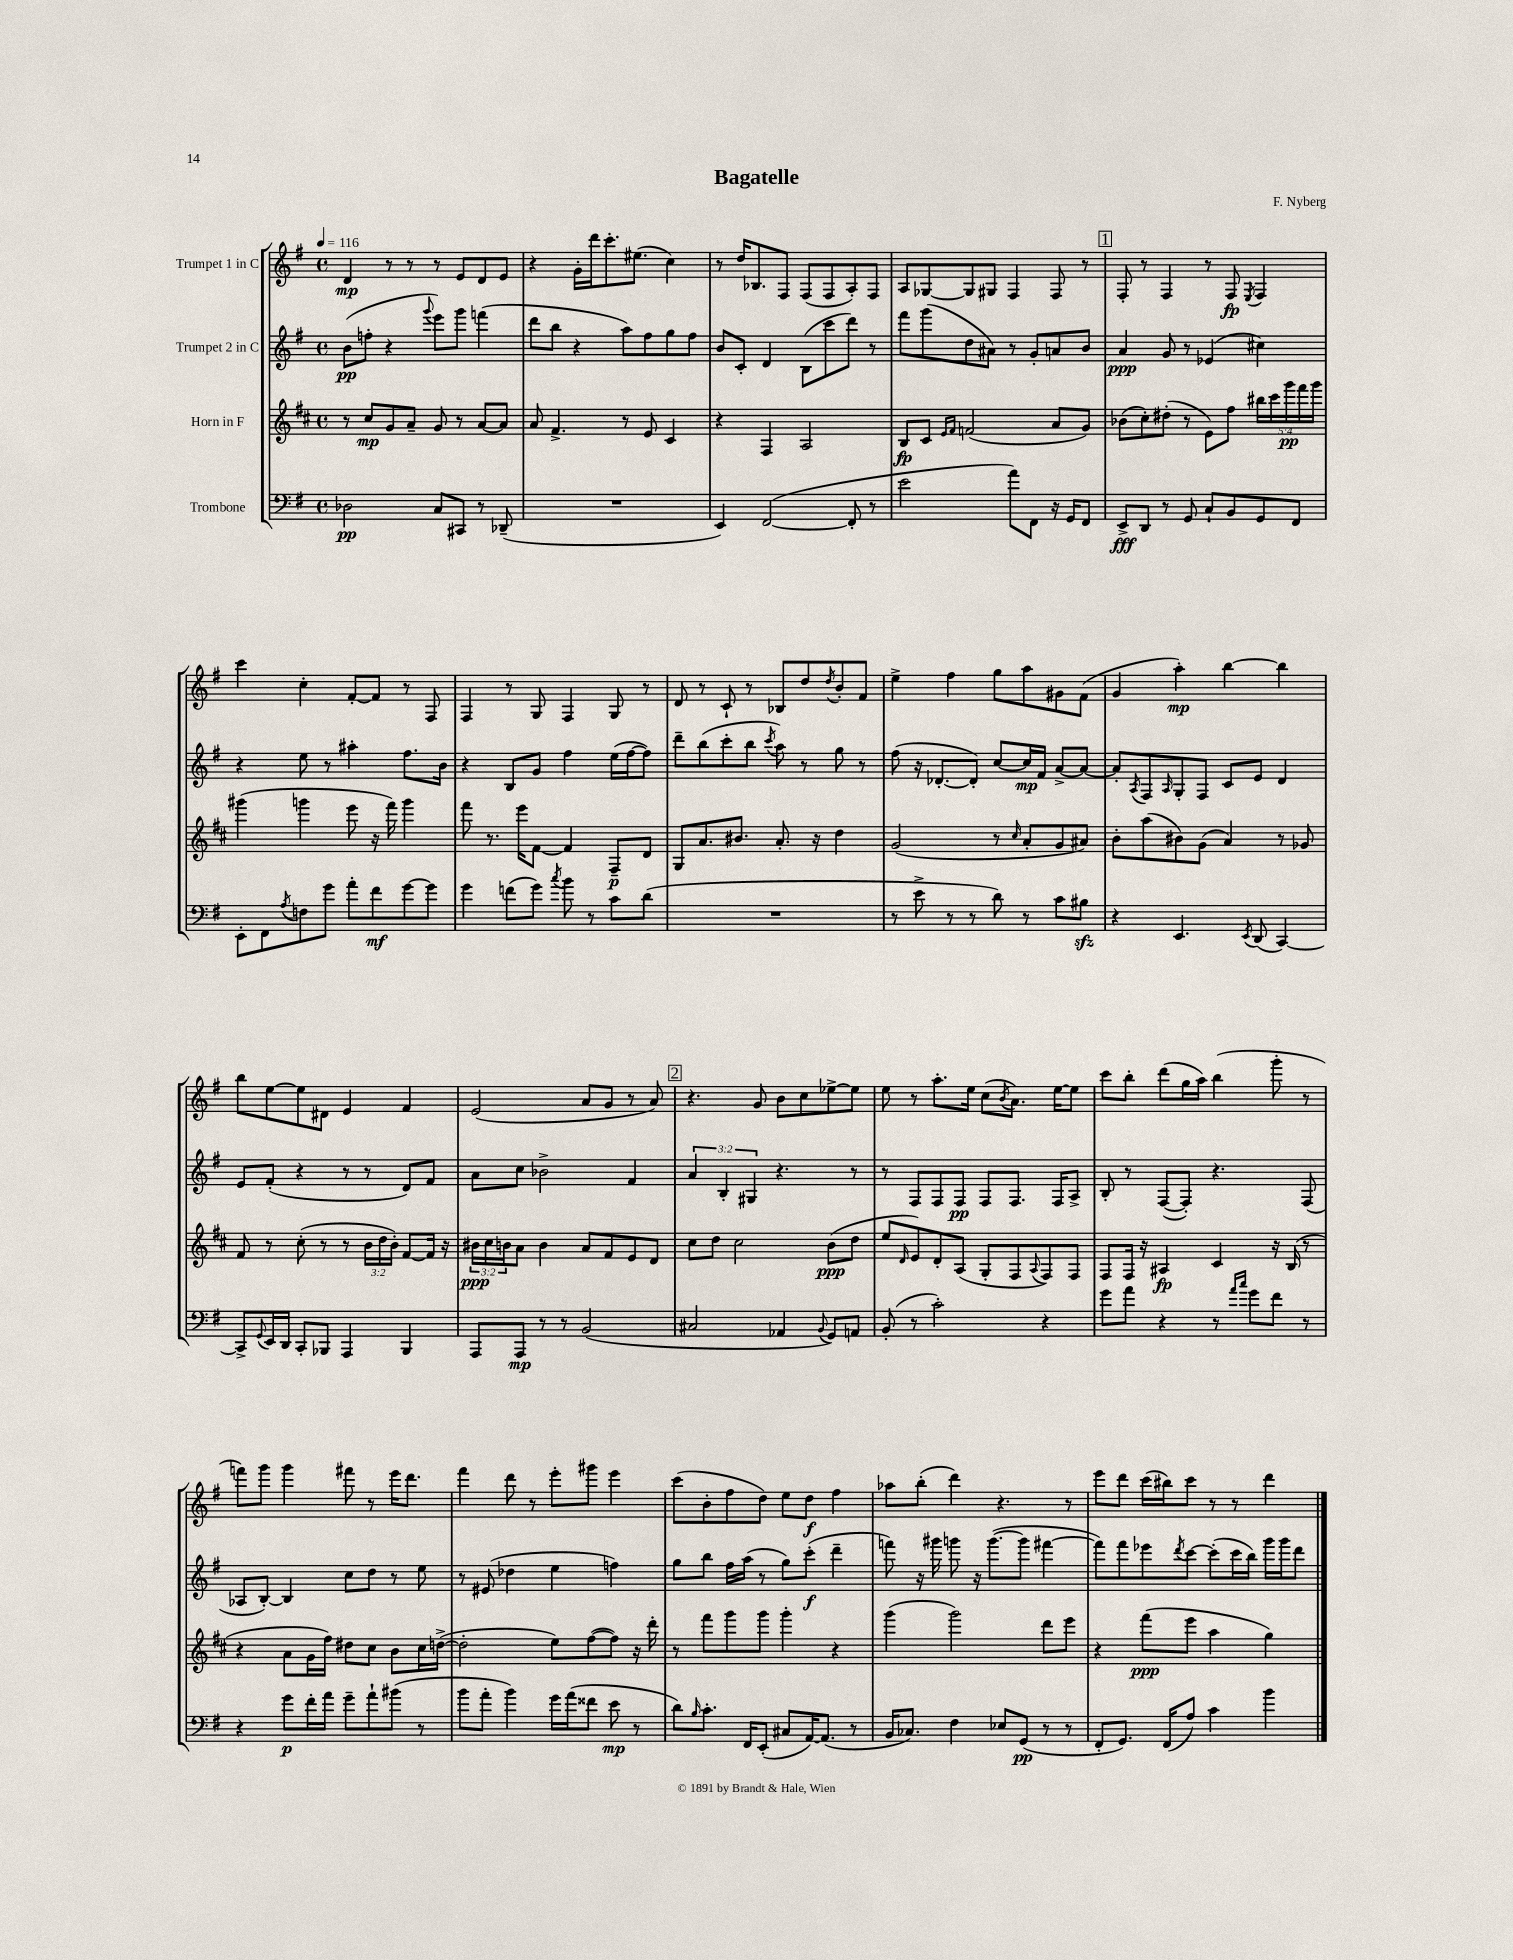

**kern	**kern	**kern	**kern
*staff4	*staff3	*staff2	*staff1
*clefF4	*clefG2	*clefG2	*clefG2
*k[f#]	*k[f#c#]	*k[f#]	*k[f#]
*M4/4	*M4/4	*M4/4	*M4/4
*met(c)	*met(c)	*met(c)	*met(c)
*MM116	*MM116	*MM116	*MM116
2D-\	8r	(8b\L	4d/
.	8cc#/L	8ff'\J	.
.	8g/	4r	8r
.	8a~/J	.	8r
.	.	8qqggg/	.
8C/L	8g/	8eee\L)	8r
8CC#/J	8r	8ggg\J	8e/L
8r	[8a/L	(4fff\	8d/
(8DD-~/	8a/]J	.	8e/J
=	=	=	=
1r	8a/	8ddd\L	4r
.	4.f#^/	8bb\J	.
.	.	4r	16g'\LL
.	.	.	16ddd\J
.	.	.	8.ccc'\
.	8r	8aa\L)	.
.	.	.	(8.ee#\J
.	8e/	8ff#\	.
.	4c#/	8gg\	4cc\)
.	.	8ff#\J	.
=	=	=	=
4EE/)	4r	8b/L	8r
.	.	8c'/J	16dd/LK
.	.	.	8.B-/
([2FF#/	4F#/	4d/	.
.	.	.	8F#/J
.	2A/	(8B\L	(8F#/L
.	.	8ccc\	8F#/
8FF#'/]	.	8ddd\J)	8A'/)
8r	.	8r	8F#/J
=	=	=	=
2e\	8B/L	8fff#\L	8A/L
.	8c#/J	(8ggg\	[8G-/
.	16qqe/LL	.	.
.	16qqf#/JJ	.	.
.	(2f/	8dd\	8G-/]
.	.	8a#\J)	8G#/J
8a\L)	.	8r	4F#/
8FF#\J	.	8g'/L	.
16r	8a/L	8a/	8F#/
16GG/LK	.	.	.
8FF#/J	8g/J)	8b/J	8r
=	=	=	=
8EE^/L	(8b-\L	4a/	8F#'/
8DD/J	8cc#'\)	.	8r
8r	(8dd#'\J	8g/	4F#/
8GG/	8r	8r	.
8C`/L	8e\L)	(4e-/	8r
8BB/	8ff#\J	.	8F#/
.	.	.	8qE/
8GG/	20bb#\LL	4cc#\)	4F#/
.	20ccc#\	.	.
.	20ggg\	.	.
8FF#/J	.	.	.
.	20fff#\	.	.
.	20ggg\JJ	.	.
=	=	=	=
8EE'\L	(4ggg#\	4r	4ccc\
8FF#\	.	.	.
8qA/	.	.	.
8F\	4ggg\	8ee\	4cc'\
8g\J	.	8r	.
8a'\L	8eee\	4aa#'\	[8f#'/L
8f#\	16r	.	8f#/]J
.	16fff#\)	.	.
[8g\	4ggg\	8.ff#\L	8r
8g\]J	.	.	8F#/
.	.	16b\Jk	.
=	=	=	=
4g\	8fff#\	4r	4F#/
.	8.r	.	.
(8f\L	.	8B/L	8r
.	16eee\LK	.	.
8g\J)	[8f#\J	8g/J	8G/
8qcc/	.	.	.
8b\	4f#/]	4ff#\	4F#/
8r	.	.	.
8c\L	8F#~/L	(16ee\LL	8G/
.	.	[16ff#\J	.
(8d\J	8d/J	8ff#\]J)	8r
=	=	=	=
1r	8G/L	8ddd~\L	8d/
.	8.a/	(8bb\	8r
.	.	8ccc'\	8c`/
.	8.b#/J	.	.
.	.	8bb\J	8r
.	.	8qccc/	.
.	8.a'/	8aa\)	8B-/L
.	.	8r	8dd/
.	16r	.	.
.	.	.	8qdd/
.	4dd\	8gg\	8b'/
.	.	8r	8f#/J
=	=	=	=
8r	(2g/	(8ff#\	4ee^\
8e^\	.	16r	.
.	.	[8.d-'/L	.
8r	.	.	4ff#\
8r	.	8d-'/]J)	.
8d\)	8r	[8cc/L	8gg\L
.	16qqcc#/	.	.
8r	8a'/L	16cc/]L	8aa\
.	.	16f#/JJ	.
8c\L	8g/	[8a^/L	8g#\
8B#\J	8a#/J)	8a/_J	(8f#\J
=	=	=	=
4r	8b'\L	8a'/]L	4g/
.	.	8qA/	.
.	(8aa\	8F#/	.
.	.	16qqA/	.
4.EE/	8b#\)	8G'/	4aa'\)
.	(8g\J	8F#/J	.
.	4a/)	8c/L	[4bb\
8qEE/	.	.	.
(8DD/	.	8e/J	.
[4CC/)	8r	4d/	4bb\]
.	8g-/	.	.
=	=	=	=
8CC^/]L	8f#/	8e/L	8bb\L
8qqGG/	.	.	.
16EE/L	8r	(8f#'/J	[8ee\
16DD/JJ	.	.	.
8CC'/L	(8cc#'\	4r	8ee\]
8BBB-/J	8r	.	8d#\J
4AAA/	8r	8r	4e/
.	24b\LL	8r	.
.	24dd\	.	.
.	24b'\JJ)	.	.
4BBB-/	[8f#/L	8d/L)	4f#/
.	16f#/]Jk	8f#/J	.
.	16r	.	.
=	=	=	=
8AAA/L	24b#\LL	8a\L	(2e/
.	24cc#\	.	.
.	24b\J	.	.
8AAA/J	8a\J	8cc\J	.
8r	4b\	2b-^\	.
8r	.	.	.
(2BB/	8a/L	.	8a/L
.	8f#/	.	8g/J
.	8e/	4f#/	8r
.	8d/J	.	8a/)
=	=	=	=
2C#/	8cc#\L	6a/	4.r
.	8dd\J	.	.
.	.	6B'/	.
.	2cc#\	.	.
.	.	6G#/	.
.	.	.	8g/
4AA-/	.	4.r	8b\L
.	.	.	8cc\
8qqBB/	.	.	.
8GG/L)	(8b\L	.	[8ee-^\
8AA/J	8dd\J	8r	8ee-\]J
=	=	=	=
(8BB'/	8ee/L	8r	8ee\
.	16qqd/	.	.
8r	8e/)	8F#/L	8r
2c'\)	8d'/	8F#/	8.aa'\L
.	(8A/J	8F#/J	.
.	.	.	16ee\Jk
.	8G'/L	8F#/L	(8cc\L
.	.	.	8qb/
.	8F#/	8.F#/J	8.a\J)
.	8qqA/	.	.
4r	8F#/)	.	.
.	.	16F#/LK	[16ee\LK
.	8F#/J	8A^/J	8ee\]J
=	=	=	=
8g\L	8F#/L	8B'/	8ccc\L
8a\J	16F#/Jk	8r	8bb'\J
.	16r	.	.
4r	4A#/	([8F#/L	(8ddd\L
.	.	8F#'/]J)	16gg\L
.	.	.	16aa\JJ)
8r	4c#/	4.r	(4bb\
16qqa/LL	.	.	.
16qqcc/JJ	.	.	.
8g\L	.	.	.
8f#\J	16r	.	8ggg'\
.	(16B/	.	.
8r	8r	(8F#/	8r
=	=	=	=
4r	4r	8A-/L	8fff\L)
.	.	[8B'/J)	8ggg\J
8g\L	8a\L	4B/]	4ggg\
16f#'\L	16g\L	.	.
16a\JJ	16ff#\JJ)	.	.
8g~\L	8dd#\L	8cc\L	8fff#\
8a`\	8cc#\J	8dd\J	8r
(8b#\J	8b\L	8r	16eee\LK
.	.	.	8.ddd\J
8r	16cc#\L	8ee\	.
.	([16dd^\JJ	.	.
=	=	=	=
8b\L	2dd'\]	8r	4fff#\
8a'\J	.	(8e#/	.
4b\)	.	4dd-\	8ddd\
.	.	.	8r
16g\LL	8ee\L)	4ee\	8eee'\L
(16a\J	.	.	.
8f##\J	([8ff#\	.	8ggg#\J
8e\	8ff#\]J)	4ff\)	4eee\
8r	16r	.	.
.	16ddd'\	.	.
=	=	=	=
8d\L)	8r	8gg\L	(8ccc\L
16qqB/	.	.	.
8.c'\J	8fff#\L	8bb\J	8b'\
.	8ggg\	16ff#\LL	8ff#\
16FF#/LK	.	(16aa\JJ	.
(8EE'/J	8ggg\J	8r	8dd\J)
8C#/L	4ggg'\	8gg\L)	8ee\L
[16AA/K)	.	(8ccc'\J	8dd\J
(8.AA/]J	.	.	.
.	4r	4ddd~\	4ff#\
8r	.	.	.
=	=	=	=
16BB/LK	(4ggg\	8fff\)	8aa-\L
8.C-/J)	.	.	.
.	.	16r	(8bb'\J
.	.	16ggg#\	.
4F#\	2ggg\)	8ggg\	4ddd\)
.	.	16r	.
.	.	([8.ggg\L	.
8E-/L	.	.	4.r
(8GG/J	.	8ggg\]J	.
8r	8ddd\L	[4fff#\	.
8r	8eee\J	.	8r
=	=	=	=
8FF#'/L	4r	8fff#\]L)	8eee\L
8.GG/J)	.	8fff#\	8ddd\J
.	(8fff#\L	8eee-\	(16ccc\LL
(16FF#/LK	.	.	16bb#\J)
.	.	8qddd/	.
8A/J)	8eee\J	[8ccc\J	8ccc\J
4c\	4aa\	(8ccc'\]L	8r
.	.	16ccc\L	8r
.	.	16bb\JJ)	.
4b\	4gg\)	16ggg\LL	4ddd\
.	.	16ggg\J	.
.	.	8ddd\J	.
==	==	==	==
*-	*-	*-	*-
